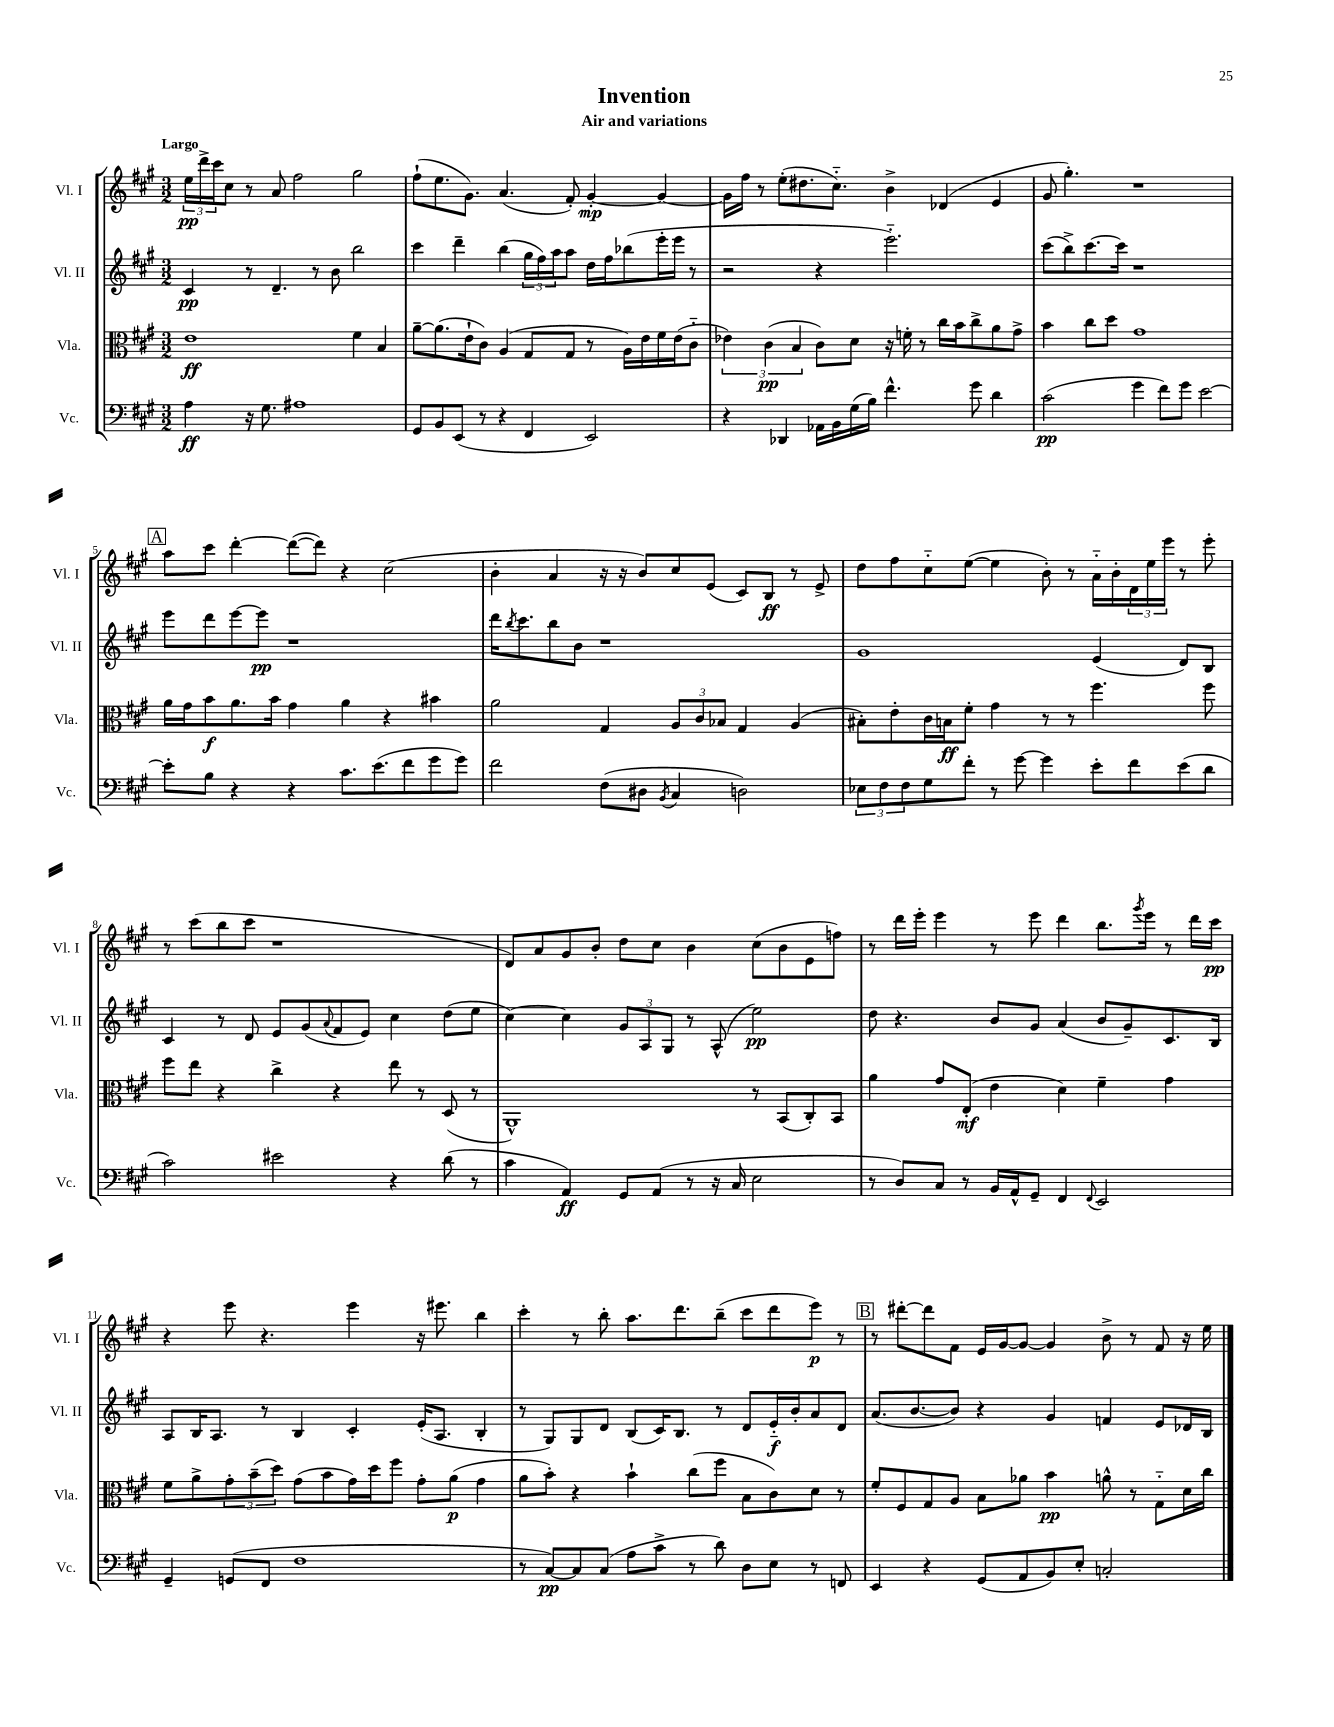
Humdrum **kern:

**kern	**dynam	**kern	**dynam	**kern	**dynam	**kern	**dynam
*part4	*part4	*part3	*part3	*part2	*part2	*part1	*part1
*staff4	*staff4	*staff3	*staff3	*staff2	*staff2	*staff1	*staff1
*I"Vc.	*	*I"Vla.	*	*I"Vl. II	*	*I"Vl. I	*
*I'Vc.	*	*I'Vla.	*	*I'Vl. II	*	*I'Vl. I	*
*clefF4	*	*clefC3	*	*clefG2	*	*clefG2	*
*k[f#c#g#]	*	*k[f#c#g#]	*	*k[f#c#g#]	*	*k[f#c#g#]	*
*M3/2	*	*M3/2	*	*M3/2	*	*M3/2	*
=1	=1	=1	=1	=1	=1	=1	=1
!	!	!	!	!	!	!LO:TX:a:B:t=Largo	!
4A\	ff	1e	ff	4c#/	pp	24ee\LL	pp
.	.	.	.	.	.	24ddd^\	.
.	.	.	.	.	.	24ccc#\J	.
.	.	.	.	.	.	8cc#\J	.
16r	.	.	.	8r	.	8r	.
8.G#\	.	.	.	.	.	.	.
.	.	.	.	4.d~/	.	8a/	.
1A#X	.	.	.	.	.	2ff#\	.
.	.	.	.	8r	.	.	.
.	.	.	.	8b\	.	.	.
.	.	4f#\	.	2bb\	.	2gg#\	.
.	.	4B/	.	.	.	.	.
=2	=2	=2	=2	=2	=2	=2	=2
8GG#/L	.	[8a~\L	.	4ccc#\	.	(8ff#`\L	.
8BB/	.	(8.a\]	.	.	.	8.ee\	.
(8EE/J	.	.	.	4ddd~\	.	.	.
.	.	16e`\k	.	.	.	8.g#\J)	.
8r	.	8c#\J)	.	.	.	.	.
4r	.	(4A/	.	(4bb\	.	(4.a/	.
4FF#/	.	8G#/L	.	24gg#\LL	.	.	.
.	.	.	.	24ff#\)	.	.	.
.	.	.	.	24aa\J	.	.	.
.	.	8G#/J	.	8aa\J	.	8f#'/)	.
2EE/)	.	8r	.	16dd\LL	.	[4g#'/	mp
.	.	.	.	16ff#\J	.	.	.
.	.	16A\LL)	.	(8bb-X\	.	.	.
.	.	16e\	.	.	.	.	.
.	.	16f#\	.	16eee'\L	.	4g#/_	.
.	.	(16e\J	.	16eee\JJ	.	.	.
.	.	8c#\J	.	8r	.	.	.
=3	=3	=3	=3	=3	=3	=3	=3
4r	.	6e-X\)	.	2r	.	16g#\LL]	.
.	.	.	.	.	.	16ff#\JJ	.
.	.	.	.	.	.	8r	.
.	.	(6c#\	pp	.	.	.	.
4DD-X/	.	.	.	.	.	(8ee'\L	.
.	.	6B/	.	.	.	.	.
.	.	.	.	.	.	8.dd#X\	.
16AA-X\LL	.	8c#\L)	.	4r	.	.	.
16BB\	.	.	.	.	.	8.cc#\J)	.
(16G#\	.	8d\J	.	.	.	.	.
16B\JJ)	.	.	.	.	.	.	.
4.f#^^\	.	16r	.	2.eee\)	.	4b^\	.
.	.	16fn'\	.	.	.	.	.
.	.	8r	.	.	.	.	.
.	.	16cc#\LL	.	.	.	(4d-X/	.
.	.	16b\J	.	.	.	.	.
8g#\	.	8cc#^\	.	.	.	.	.
4d\	.	8a\	.	.	.	4e/	.
.	.	8g#^\J	.	.	.	.	.
=4	=4	=4	=4	=4	=4	=4	=4
(2c#\	pp	4b\	.	(8ccc#\L	.	8g#/	.
.	.	.	.	8bb^\)	.	4.gg#'\)	.
.	.	8cc#\L	.	[8.ccc#\	.	.	.
.	.	8dd\J	.	.	.	.	.
.	.	.	.	16ccc#\Jk]	.	.	.
4g#\	.	1g#	.	1r	.	1r	.
8f#\L)	.	.	.	.	.	.	.
8g#\J	.	.	.	.	.	.	.
[2e\	.	.	.	.	.	.	.
!!LO:LB:g=z
!!LO:REH:place=s1:t=A
=5	=5	=5	=5	=5	=5	=5	=5
8e'\L]	.	16a\LL	.	8eee\L	.	8aa\L	.
.	.	16g#\J	.	.	.	.	.
8B\J	.	8b\	f	8ddd\	.	8ccc#\J	.
4r	.	8.a\	.	[8eee\	.	[4ddd'\	.
.	.	.	.	8eee\J]	pp	.	.
.	.	16b\Jk	.	.	.	.	.
4r	.	4g#\	.	1r	.	(8ddd\L_	.
.	.	.	.	.	.	8ddd\J])	.
8.c#\L	.	4a\	.	.	.	4r	.
(8.e\	.	.	.	.	.	.	.
.	.	4r	.	.	.	(2cc#\	.
8f#\	.	.	.	.	.	.	.
8g#\	.	4b#X\	.	.	.	.	.
8g#\J)	.	.	.	.	.	.	.
=6	=6	=6	=6	=6	=6	=6	=6
2f#\	.	2a\	.	16ddd\KL	.	4b'\	.
.	.	.	.	8qbb/	.	.	.
.	.	.	.	8.ccc#\	.	.	.
.	.	.	.	8bb\	.	4a/	.
.	.	.	.	8b\J	.	.	.
(8F#\L	.	4G#/	.	1r	.	16r	.
.	.	.	.	.	.	16r	.
8D#X\J	.	.	.	.	.	8b/L)	.
8qBB/	.	.	.	.	.	.	.
4C#/	.	12A/L	.	.	.	8cc#/	.
.	.	12c#/	.	.	.	.	.
.	.	.	.	.	.	(8e/J	.
.	.	12B-X/J	.	.	.	.	.
2Dn\)	.	4G#/	.	.	.	8c#/L)	.
.	.	.	.	.	.	8B/J	ff
.	.	(4A/	.	.	.	8r	.
.	.	.	.	.	.	8e^/	.
=7	=7	=7	=7	=7	=7	=7	=7
12E-X\L	.	8B#X'\L)	.	1g#	.	8dd\L	.
12F#\	.	.	.	.	.	.	.
.	.	8e'\	.	.	.	8ff#\	.
12F#\	.	.	.	.	.	.	.
8G#\	.	16c#\L	.	.	.	8cc#\	.
.	.	16Bn\J	ff	.	.	.	.
8f#'\J	.	8f#'\J	.	.	.	([8ee\J	.
8r	.	4g#\	.	.	.	4ee\]	.
[8g#\	.	.	.	.	.	.	.
4g#\]	.	8r	.	.	.	8b'\)	.
.	.	8r	.	.	.	8r	.
8e'\L	.	4.ff#\	.	(4e/	.	16a\LL	.
.	.	.	.	.	.	16b'\	.
8f#\	.	.	.	.	.	24d\	.
.	.	.	.	.	.	24ee\	.
.	.	.	.	.	.	24eee\JJ	.
(8e\	.	.	.	8d/L)	.	8r	.
8d\J	.	8ff#\	.	8B/J	.	8eee'\	.
!!LO:LB:g=z
=8	=8	=8	=8	=8	=8	=8	=8
2c#\)	.	8ff#\L	.	4c#/	.	8r	.
.	.	8ee\J	.	.	.	(8ccc#\L	.
.	.	4r	.	8r	.	8bb\	.
.	.	.	.	8d/	.	8ccc#\J	.
2e#X\	.	4cc#^\	.	8e/L	.	1r	.
.	.	.	.	(8g#/	.	.	.
.	.	.	.	8qqa/	.	.	.
.	.	4r	.	8f#/	.	.	.
.	.	.	.	8e/J)	.	.	.
4r	.	8ee\	.	4cc#\	.	.	.
.	.	8r	.	.	.	.	.
(8d\	.	(8D/	.	(8dd\L	.	.	.
8r	.	8r	.	8ee\J	.	.	.
=9	=9	=9	=9	=9	=9	=9	=9
4c#\	.	1AA^^)	.	[4cc#\)	.	8d/L)	.
.	.	.	.	.	.	8a/	.
4AA/)	ff	.	.	4cc#\]	.	8g#/	.
.	.	.	.	.	.	8b'/J	.
8GG#/L	.	.	.	12g#/L	.	8dd\L	.
.	.	.	.	12A/	.	.	.
(8AA/J	.	.	.	.	.	8cc#\J	.
.	.	.	.	12G#/J	.	.	.
8r	.	.	.	8r	.	4b\	.
16r	.	.	.	(8A^^/	.	.	.
16C#/	.	.	.	.	.	.	.
2E\	.	8r	.	2ee\)	pp	(8cc#\L	.
.	.	(8BB/L	.	.	.	8b\	.
.	.	8C#'/)	.	.	.	8e\	.
.	.	8BB/J	.	.	.	8ffn\J)	.
=10	=10	=10	=10	=10	=10	=10	=10
8r	.	4a\	.	8dd\	.	8r	.
8D/L)	.	.	.	4.r	.	16ddd\LL	.
.	.	.	.	.	.	16eee'\JJ	.
8C#/J	.	8g#/L	.	.	.	4eee\	.
8r	.	(8E'/J	mf	.	.	.	.
16BB/LL	.	4e\	.	8b/L	.	8r	.
16AA^^/J	.	.	.	.	.	.	.
8GG#~/J	.	.	.	8g#/J	.	8eee\	.
4FF#/	.	4d\)	.	(4a/	.	4ddd\	.
8qqFF#/	.	.	.	.	.	.	.
2EE/	.	4f#~\	.	8b/L	.	8.bb\L	.
.	.	.	.	8g#~/)	.	.	.
.	.	.	.	.	.	8qggg#/	.
.	.	.	.	.	.	16eee\Jk	.
.	.	4g#\	.	8.c#/	.	8r	.
.	.	.	.	.	.	16ddd\LL	.
.	.	.	.	16B/Jk	.	16ccc#\JJ	pp
!!LO:LB:g=z
=11	=11	=11	=11	=11	=11	=11	=11
4GG#~/	.	8f#\L	.	8A/L	.	4r	.
.	.	8a^\	.	16B/K	.	.	.
.	.	.	.	8.A/J	.	.	.
(8GGn/L	.	12g#'\	.	.	.	8eee\	.
.	.	(12b~\	.	.	.	.	.
8FF#/J	.	.	.	8r	.	4.r	.
.	.	12dd\J)	.	.	.	.	.
1F#	.	(8g#\L	.	4B/	.	.	.
.	.	8b\	.	.	.	.	.
.	.	16g#\L)	.	4c#'/	.	4eee\	.
.	.	16dd\J	.	.	.	.	.
.	.	8ff#\J	.	.	.	.	.
.	.	8g#'\L	.	(16e'/KL	.	16r	.
.	.	.	.	8.A/J	.	8.eee#X\	.
.	.	(8a\J	p	.	.	.	.
.	.	4g#\	.	4B'/	.	4bb\	.
=12	=12	=12	=12	=12	=12	=12	=12
8r	.	8a\L	.	8r	.	4ccc#'\	.
[8C#/L)	pp	8b'\J)	.	8G#/L)	.	.	.
8C#/]	.	4r	.	8G#/	.	8r	.
(8C#/J	.	.	.	8d/J	.	8bb'\	.
8A\L	.	4b`\	.	(8B/L	.	8.aa\L	.
8c#^\J	.	.	.	16c#/K)	.	.	.
.	.	.	.	8.B/J	.	8.ddd\	.
8r	.	(8cc#\L	.	.	.	.	.
8d\)	.	8ff#\J	.	8r	.	(8bb~\J	.
8D\L	.	8B\L	.	8d/L	.	8ccc#\L	.
8E\J	.	8c#\)	.	16e/L	f	8ddd\	.
.	.	.	.	16b'/J	.	.	.
8r	.	8d\J	.	8a/	.	8eee\J)	p
8FFn/	.	8r	.	8d/J	.	8r	.
!!LO:REH:place=s1:t=B
=13	=13	=13	=13	=13	=13	=13	=13
4EE/	.	8f#'/L	.	(8.a/L	.	8r	.
.	.	8F#/	.	.	.	[8ddd#X'\L	.
.	.	.	.	[8.b/	.	.	.
4r	.	8G#/	.	.	.	8ddd#\]	.
.	.	8A/J	.	8b/J])	.	8f#\J	.
(8GG#/L	.	8B\L	.	4r	.	16e/LL	.
.	.	.	.	.	.	[16g#/J	.
8AA/	.	8a-X\J	.	.	.	8g#/J_	.
8BB/)	.	4b\	pp	4g#/	.	4g#/]	.
8E'/J	.	.	.	.	.	.	.
2Cn'/	.	8an^^\	.	4fn/	.	8b^\	.
.	.	8r	.	.	.	8r	.
.	.	8G#\L	.	8e/L	.	8f#/	.
.	.	16d\L	.	16d-X/L	.	16r	.
.	.	16cc#\JJ	.	16B/JJ	.	16ee\	.
==	==	==	==	==	==	==	==
*-	*-	*-	*-	*-	*-	*-	*-
